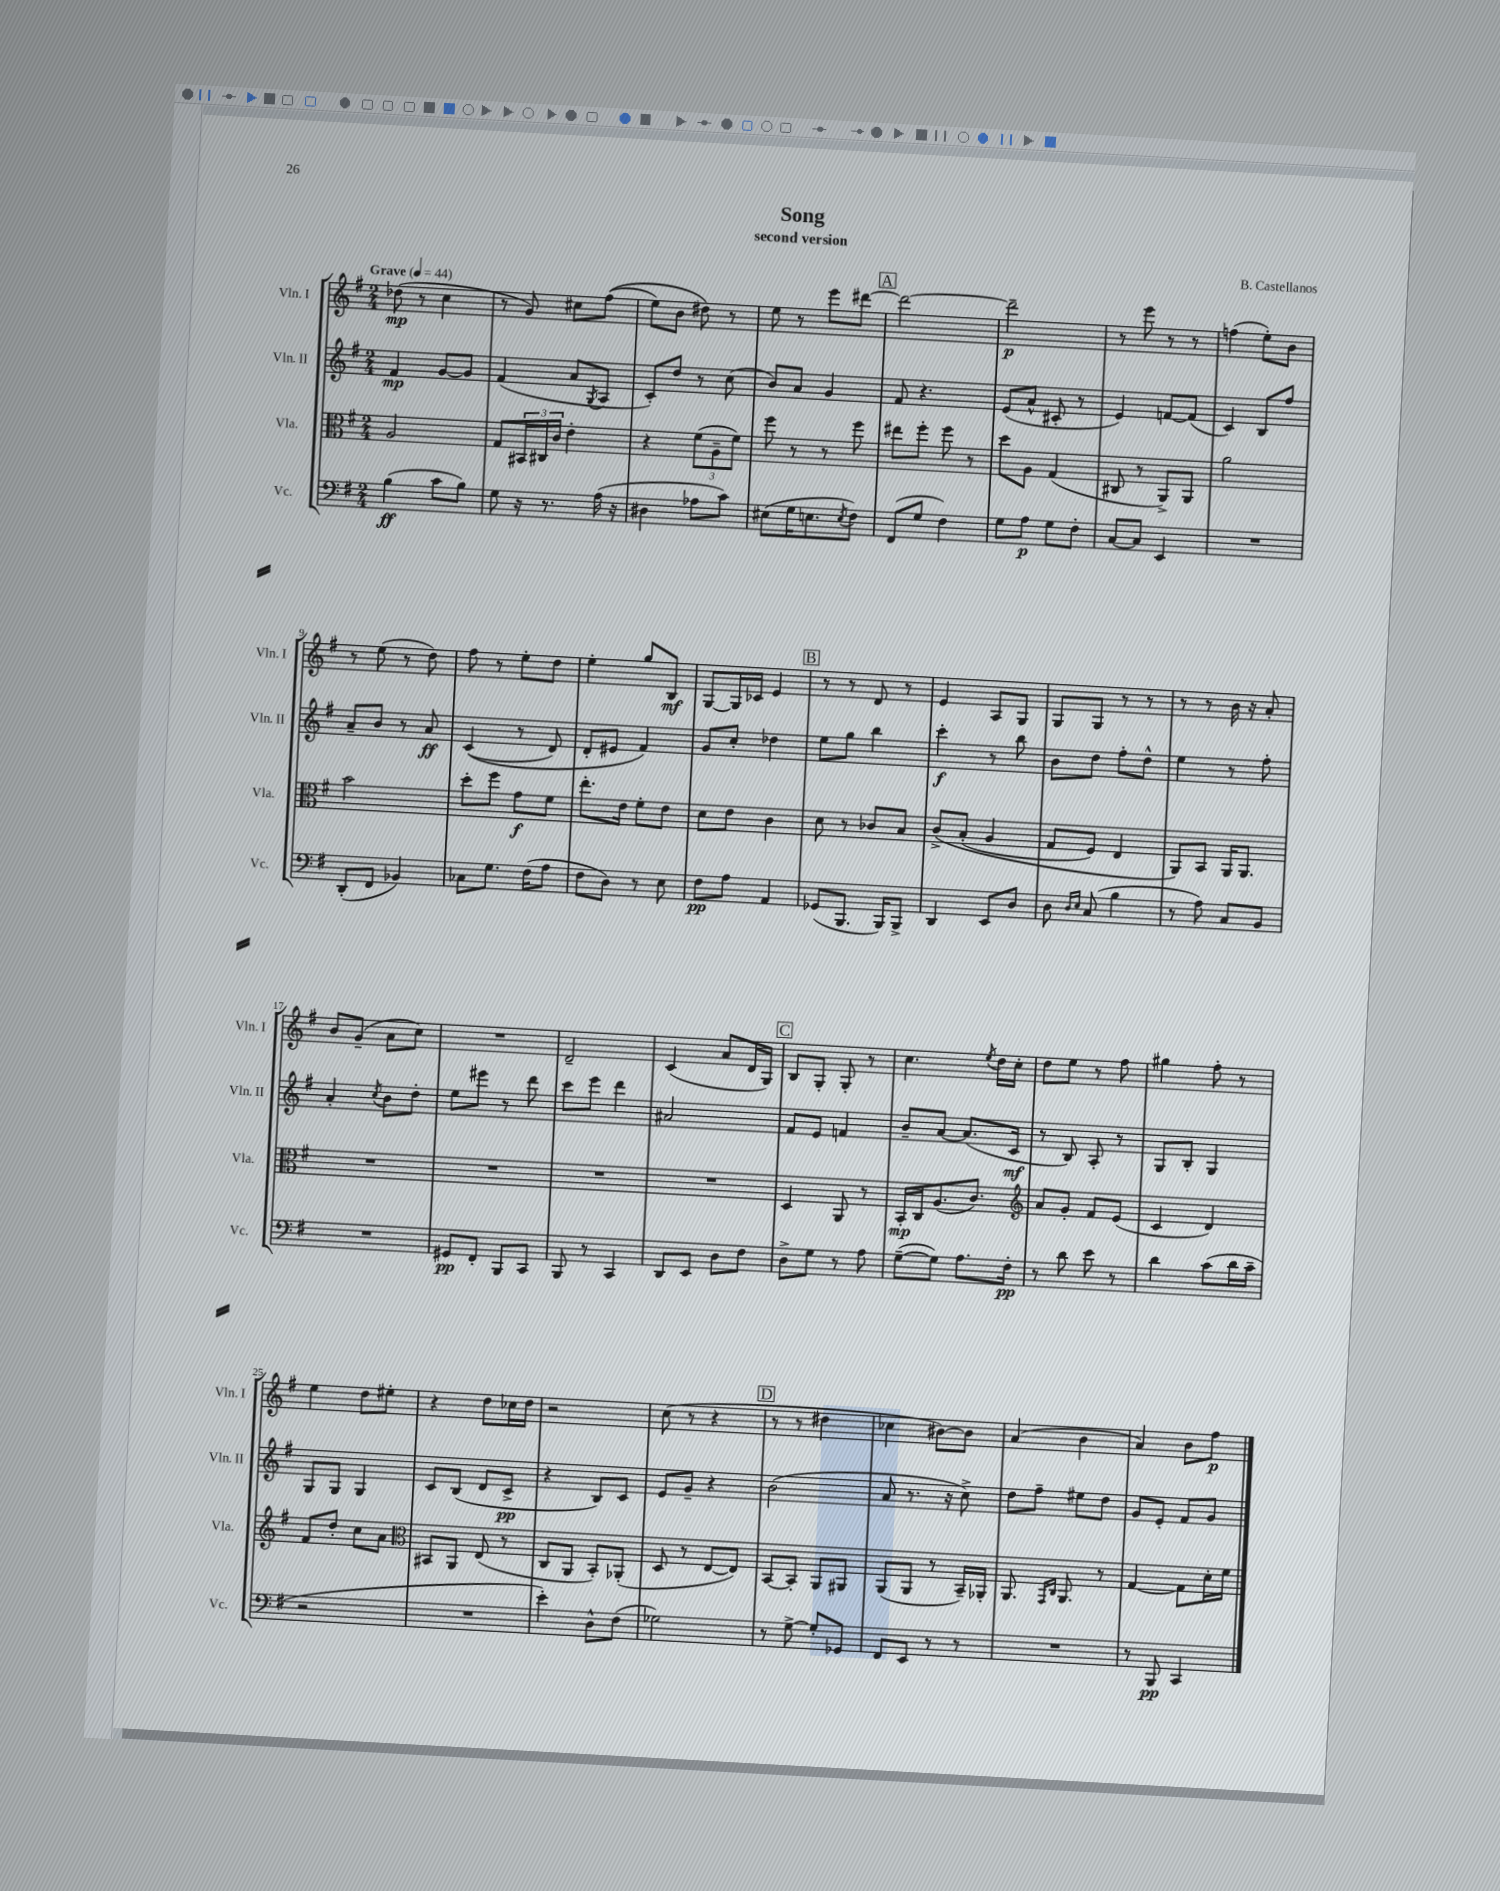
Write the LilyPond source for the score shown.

\header { title = "Song" composer = "B. Castellanos" subtitle = "second version" }
<<
\new StaffGroup <<
\new Staff = "s0" \with { instrumentName = "Vln. I" shortInstrumentName = "Vln. I" } {
    \clef treble \key g \major \numericTimeSignature \time 2/4 \tempo "Grave" 4 = 44
    des''8\mp( r8 c''4 |
    r8 g'8) cis''8 fis''8(\( |
    e''8) b'8 dis''8\) r8 |
    e''8 r8 e'''8 dis'''8~ |
    \mark \markup { \box "A" } dis'''2~ |
    dis'''2--\p |
    r8 e'''8 r8 r8 |
    f''4( e''8-.) b'8 |
    r8 e''8( r8 d''8) |
    fis''8 r8 e''8-. d''8 |
    e''4-. g''8 b8\mf |
    g8~ g16 ces'16 e'4 |
    \mark \markup { \box "B" } r8 r8 d'8 r8 |
    e'4 a8 g8 |
    g8 g8 r8 r8 |
    r8 r8 b'16 r16 a'8-. |
    b'8 g'8--( a'8 c''8) |
    R2 |
    d'2-- |
    c'4( a'8 d'16 g16) |
    \mark \markup { \box "C" } b8 g8-. g8-. r8 |
    c''4. \acciaccatura { e''8 } d''16 c''16-. |
    d''8 e''8 r8 fis''8 |
    gis''4 fis''8-. r8 |
    e''4 d''8 eis''8-. |
    r4 d''8 ces''16 d''16 |
    r2 |
    c''8( r8 r4 |
    \mark \markup { \box "D" } r8 r8 dis''4 |
    ces''4 bis'8~) bis'8 |
    a'4( b'4 |
    a'4) b'8 fis''8\p \bar "|." |
}
\new Staff = "s1" \with { instrumentName = "Vln. II" shortInstrumentName = "Vln. II" } {
    \clef treble \key g \major \numericTimeSignature \time 2/4
    fis'4\mp g'8~ g'8 |
    fis'4( a'8 \acciaccatura { g8 } a8 |
    c'8-.) d''8 r8 c''8( |
    b'8) a'8 g'4 |
    \mark \markup { \box "A" } fis'8 r4. |
    e'8( a'8-^ cis'8-. r8 |
    e'4) f'8~ f'8( |
    c'4) b8 fis''8 |
    a'8-- b'8 r8 a'8\ff |
    c'4(\( r8 d'8) |
    d'8-. eis'8 fis'4\) |
    g'8 c''8-. des''4 |
    \mark \markup { \box "B" } e''8 g''8 b''4 |
    c'''4-.\f r8 b''8 |
    b'8 d''8 fis''8-. d''8-^ |
    e''4 r8 fis''8-. |
    a'4-. \acciaccatura { c''8 } b'8 d''8-. |
    e''8 eis'''8 r8 d'''8 |
    c'''8 e'''8 d'''4 |
    ais'2 |
    \mark \markup { \box "C" } fis'8 e'8 f'4 |
    b'8-- a'8~ a'8.( c'16\mf |
    r8 b8) a8-. r8 |
    g8 b8-. g4 |
    g8 g8 g4 |
    c'8 b8( d'8 c'8->\pp |
    r4 b8) c'8 |
    e'8 g'8-- r4 |
    \mark \markup { \box "D" } b'2( |
    a'8 r8. r16 c''8->) |
    d''8 fis''8-- eis''8 d''8 |
    g'8 e'8-. fis'8 g'8 \bar "|." |
}
\new Staff = "s2" \with { instrumentName = "Vla." shortInstrumentName = "Vla." } {
    \clef alto \key g \major \numericTimeSignature \time 2/4
    a2 |
    g8 \tuplet 3/2 { bis,16 cis16 c'16 } e'4-. |
    r4 \tuplet 3/2 { fis'8( a8-- fis'8) } |
    fis''8 r8 r8 fis''8 |
    \mark \markup { \box "A" } eis''8 fis''8-. fis''8 r8 |
    d''8 a8 g4( |
    cis8 r8 a,8->) a,8 |
    a'2 |
    b'2 |
    d''8-. fis''8 g'8\f fis'8 |
    e''8.-. e'16 fis'8-. e'8 |
    d'8 e'8 c'4 |
    \mark \markup { \box "B" } d'8 r8 ces'8 b8 |
    c'8->\( b8-.( a4 |
    g8 fis8) e4 |
    a,8\) b,8 a,16 a,8. |
    R2 |
    R2 |
    R2 |
    R2 |
    \mark \markup { \box "C" } d4 a,8 r8 |
    b,16-.\mp c16 a8.( c'8.) |
    \clef treble a'8 g'8-. fis'8 e'8( |
    c'4 d'4) |
    fis'8 d''8-. c''8 a'8 |
    \clef alto bis,8 a,8 e8( r8 |
    c8 a,8 b,8-.) aes,8-.( |
    d8 r8 e8~ e8) |
    \mark \markup { \box "D" } b,8~ b,8-. a,8 ais,8 |
    a,8( a,8 r8 b,16--) aes,16-. |
    a,8. \grace { g,16 c16 } a,8. r8 |
    g4~ g8 d'16-. fis'16 \bar "|." |
}
\new Staff = "s3" \with { instrumentName = "Vc." shortInstrumentName = "Vc." } {
    \clef bass \key g \major \numericTimeSignature \time 2/4
    b4\ff( c'8 b8) |
    g8 r16 r8. a16( r16 |
    dis4 aes8 c'8) |
    eis8( g16 e8. \acciaccatura { e8 } fis8) |
    \mark \markup { \box "A" } fis,8( g8 fis4) |
    g8 a8\p g8 fis8-. |
    c8~ c8 e,4 |
    R2 |
    d,8-.( fis,8 bes,4) |
    ces8 g8. fis16( a8 |
    fis8 d8) r8 e8 |
    fis8\pp a8 a,4 |
    \mark \markup { \box "B" } ges,8( b,,8. b,,16) b,,8-> |
    d,4 e,8 d8 |
    d8 \grace { d16 e16 } c8( b4 |
    r8 a8) c8 b,8 |
    R2 |
    gis,8\pp fis,8-. b,,8 c,8 |
    b,,8 r8 c,4 |
    d,8 e,8 d8 fis8 |
    \mark \markup { \box "C" } d8-> g8 r8 a8 |
    g8~--( g8) a8. fis16-.\pp |
    r8 d'8 e'8 r8 |
    d'4 c'8( d'16 c'16-- |
    r2 |
    R2 |
    e'4-.) d8-^ fis8( |
    ges2) |
    \mark \markup { \box "D" } r8 g8~-> g8-. ges,8 |
    fis,8 e,8 r8 r8 |
    R2 |
    r8 b,,8\pp c,4 \bar "|." |
}
>>
>>
